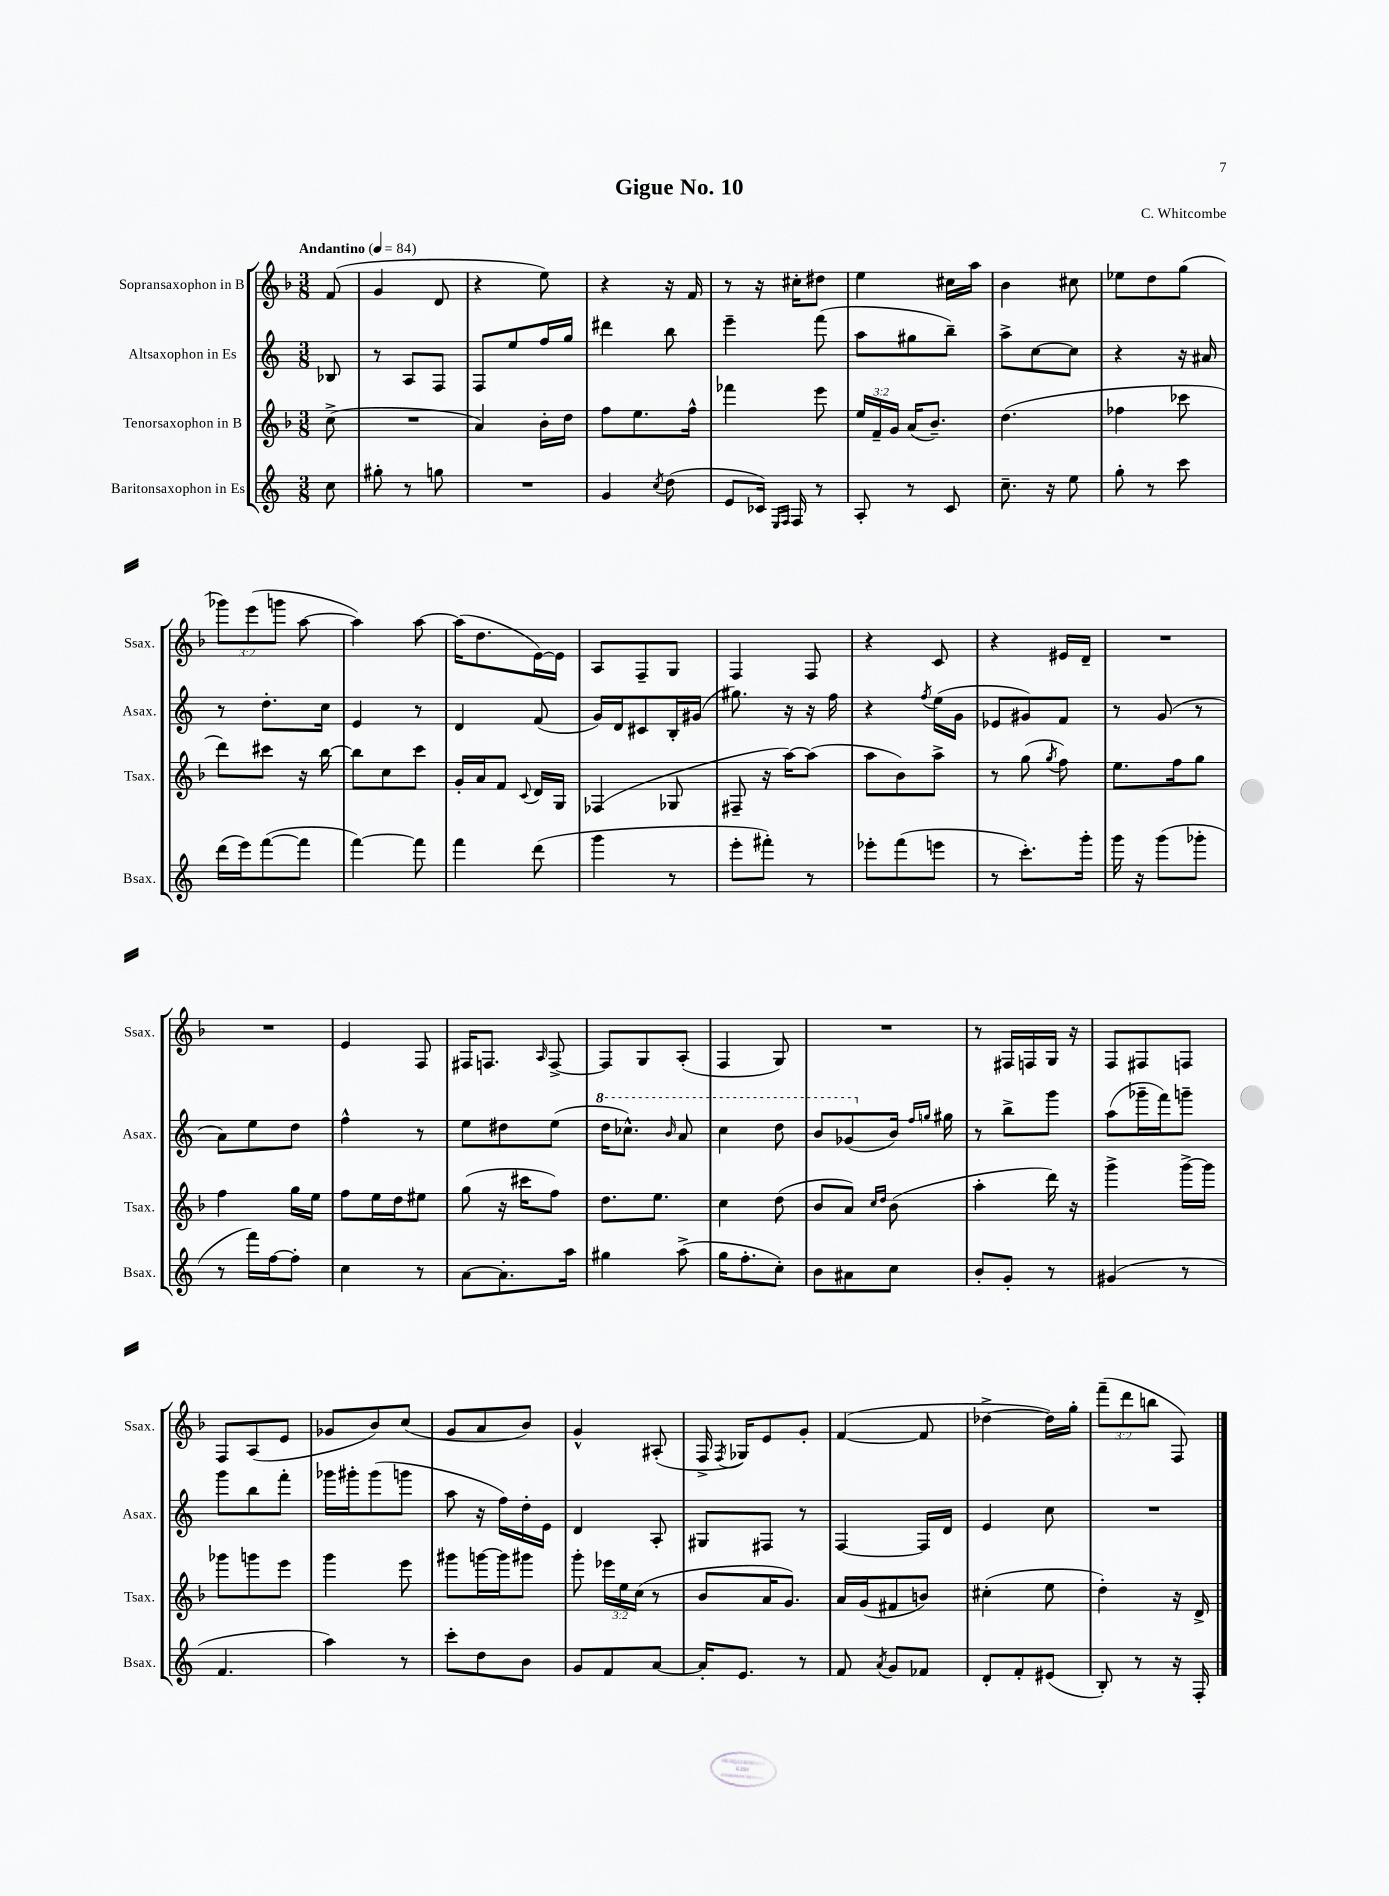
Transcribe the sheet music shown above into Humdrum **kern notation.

**kern	**kern	**kern	**kern
*staff4	*staff3	*staff2	*staff1
*clefG2	*clefG2	*clefG2	*clefG2
*k[]	*k[b-]	*k[]	*k[b-]
*M3/8	*M3/8	*M3/8	*M3/8
*MM84	*MM84	*MM84	*MM84
8cc	(8cc^	8B-	(8f
=	=	=	=
8gg#'	4.r	8r	4g
8r	.	8A	.
8gg	.	8F	8d
=	=	=	=
4.r	4a)	8F	4r
.	.	8ee	.
.	16b-'	16ff	8ee)
.	16dd	16gg	.
=	=	=	=
4g	8ff	4ddd#	4r
.	8.ee	.	.
8qcc	.	.	.
(8dd	.	8bb	16r
.	16ff^^	.	16f
=	=	=	=
8e	4fff-	4eee~	8r
16c-)	.	.	16r
16qqE	.	.	.
16qqF	.	.	.
16F	.	.	16cc#'
8r	8eee	(8fff	8dd#
=	=	=	=
8A'	24ee	8aa	4ee
.	24f~	.	.
.	24g	.	.
8r	(16a	8gg#	.
.	8.b-~)	.	.
8c	.	8bb~)	16cc#
.	.	.	16aa
=	=	=	=
8.cc~	(4.dd	8aa^	4b-
.	.	[8cc	.
16r	.	.	.
8ee	.	8cc]	8cc#
=	=	=	=
8gg'	4ff-	4r	8ee-
8r	.	.	8dd
8ccc	8ccc-	16r	(8gg
.	.	16a#	.
=	=	=	=
(16ddd	8ddd)	8r	12ggg-)
16eee)	.	.	.
.	.	.	(12eee
([8fff	8ccc#	8.dd'	.
.	.	.	12ggg
8fff]	16r	.	[8aa
.	[16bb-	16cc	.
=	=	=	=
[4fff)	8bb-]	4e	4aa])
.	8cc	.	.
8fff]	8ccc	8r	[8aa
=	=	=	=
4fff	16g'	4d	(16aa]
.	16a	.	8.dd
.	8f	.	.
.	8qqc	.	.
(8ddd	16d	(8f	[16e)
.	16G	.	16e]
=	=	=	=
4ggg	(4F-	16g)	8A
.	.	16d	.
.	.	8c#	8F~
8r	8G-	16B'	8G
.	.	(16g#	.
=	=	=	=
8eee'	8F#~	8.gg#)	4F
8fff#')	16r	.	.
.	[16aa)	16r	.
8r	(8aa]	16r	8F
.	.	16ff	.
=	=	=	=
8eee-'	8aa	4r	4r
(8fff	8b-)	.	.
.	.	8qff	.
8eee	8aa^	(16ee	8c
.	.	16g	.
=	=	=	=
8r	8r	8e-	4r
8.ccc')	(8gg	8g#)	.
.	8qgg	.	.
.	8ff)	8f	16e#
16ggg'	.	.	16d~
=	=	=	=
16ggg	8.ee	8r	4.r
16r	.	.	.
(8ggg	.	(8g	.
.	16ff	.	.
8ggg-'	8gg	8r	.
=	=	=	=
8r	4ff	8a)	4.r
16fff)	.	8ee	.
[16ff	.	.	.
8ff']	16gg	8dd	.
.	16ee	.	.
=	=	=	=
4cc	8ff	4ff^^	4e
.	16ee	.	.
.	16dd	.	.
8r	8ee#	8r	8F
=	=	=	=
[8a	(8gg	8ee	16F#
.	.	.	8.F
8.a']	16r	8dd#	.
.	16ccc#	.	.
.	.	.	16qqA
.	8ff)	(8ee	[8F^
16aa	.	.	.
=	=	=	=
4gg#	8.dd	16ddd	8F]
.	.	8.ccc-^^)	.
.	.	.	8G
.	8.ee	.	.
.	.	16qqbb	.
(8aa^	.	8aa	(8A'
=	=	=	=
16gg	4cc	4ccc	4F
8.ff'	.	.	.
8cc')	(8dd	8ddd	8G)
=	=	=	=
8b	8b-	8bb	4.r
8a#	8a)	(8gg-	.
.	16qqcc	.	.
.	16qqdd	.	.
8cc	(8b-	16b)	.
.	.	16qqff	.
.	.	16qqgg	.
.	.	16gg#	.
=	=	=	=
8b'	4aa'	8r	8r
8g'	.	8bb^	16F#
.	.	.	16F
8r	16ddd)	8ggg	16G
.	16r	.	16r
=	=	=	=
(4g#	4ggg^	(8aa	8F
.	.	16ggg-~	8F#
.	.	16fff)	.
8r	[16ggg^	8ggg~	8F
.	16ggg]	.	.
=	=	=	=
4.f	8ggg-	8ggg	8F
.	8ggg	8bb	(8A
.	8eee	8fff'	8e
=	=	=	=
4aa)	4ggg	16ggg-	8g-
.	.	16ggg#'	.
.	.	(8ggg#	8b-)
8r	8eee	8ggg	(8cc
=	=	=	=
8ccc'	8ggg#	8aa	8g
8dd	[16ggg	16r	8a
.	16ggg]	16ff)	.
8b	8ggg#	16dd'	8b-)
.	.	16e	.
=	=	=	=
8g	8ggg'	4d	4g^^
8f	24eee-	.	.
.	24ee	.	.
.	(24cc	.	.
[8a	8r	8A'	(8A#'
=	=	=	=
16a']	8b-	8G#	16F^
.	.	.	8qF
8.e	.	.	16G-)
.	16a	8F#	8e
.	8.g)	.	.
8r	.	8r	8g'
=	=	=	=
8f	16a	[4F	([4f
.	(16g	.	.
8qa	.	.	.
8g	8f#	.	.
8f-	8b)	16F]	8f]
.	.	16d	.
=	=	=	=
8d'	(4cc#'	4e	[4dd-^
8f'	.	.	.
(8e#	8ee	8cc	16dd-])
.	.	.	16gg'
=	=	=	=
8B')	4dd')	4.r	(12fff~
.	.	.	12ddd
8r	.	.	.
.	.	.	12bb
16r	16r	.	8F)
16F'	16d^	.	.
==	==	==	==
*-	*-	*-	*-
